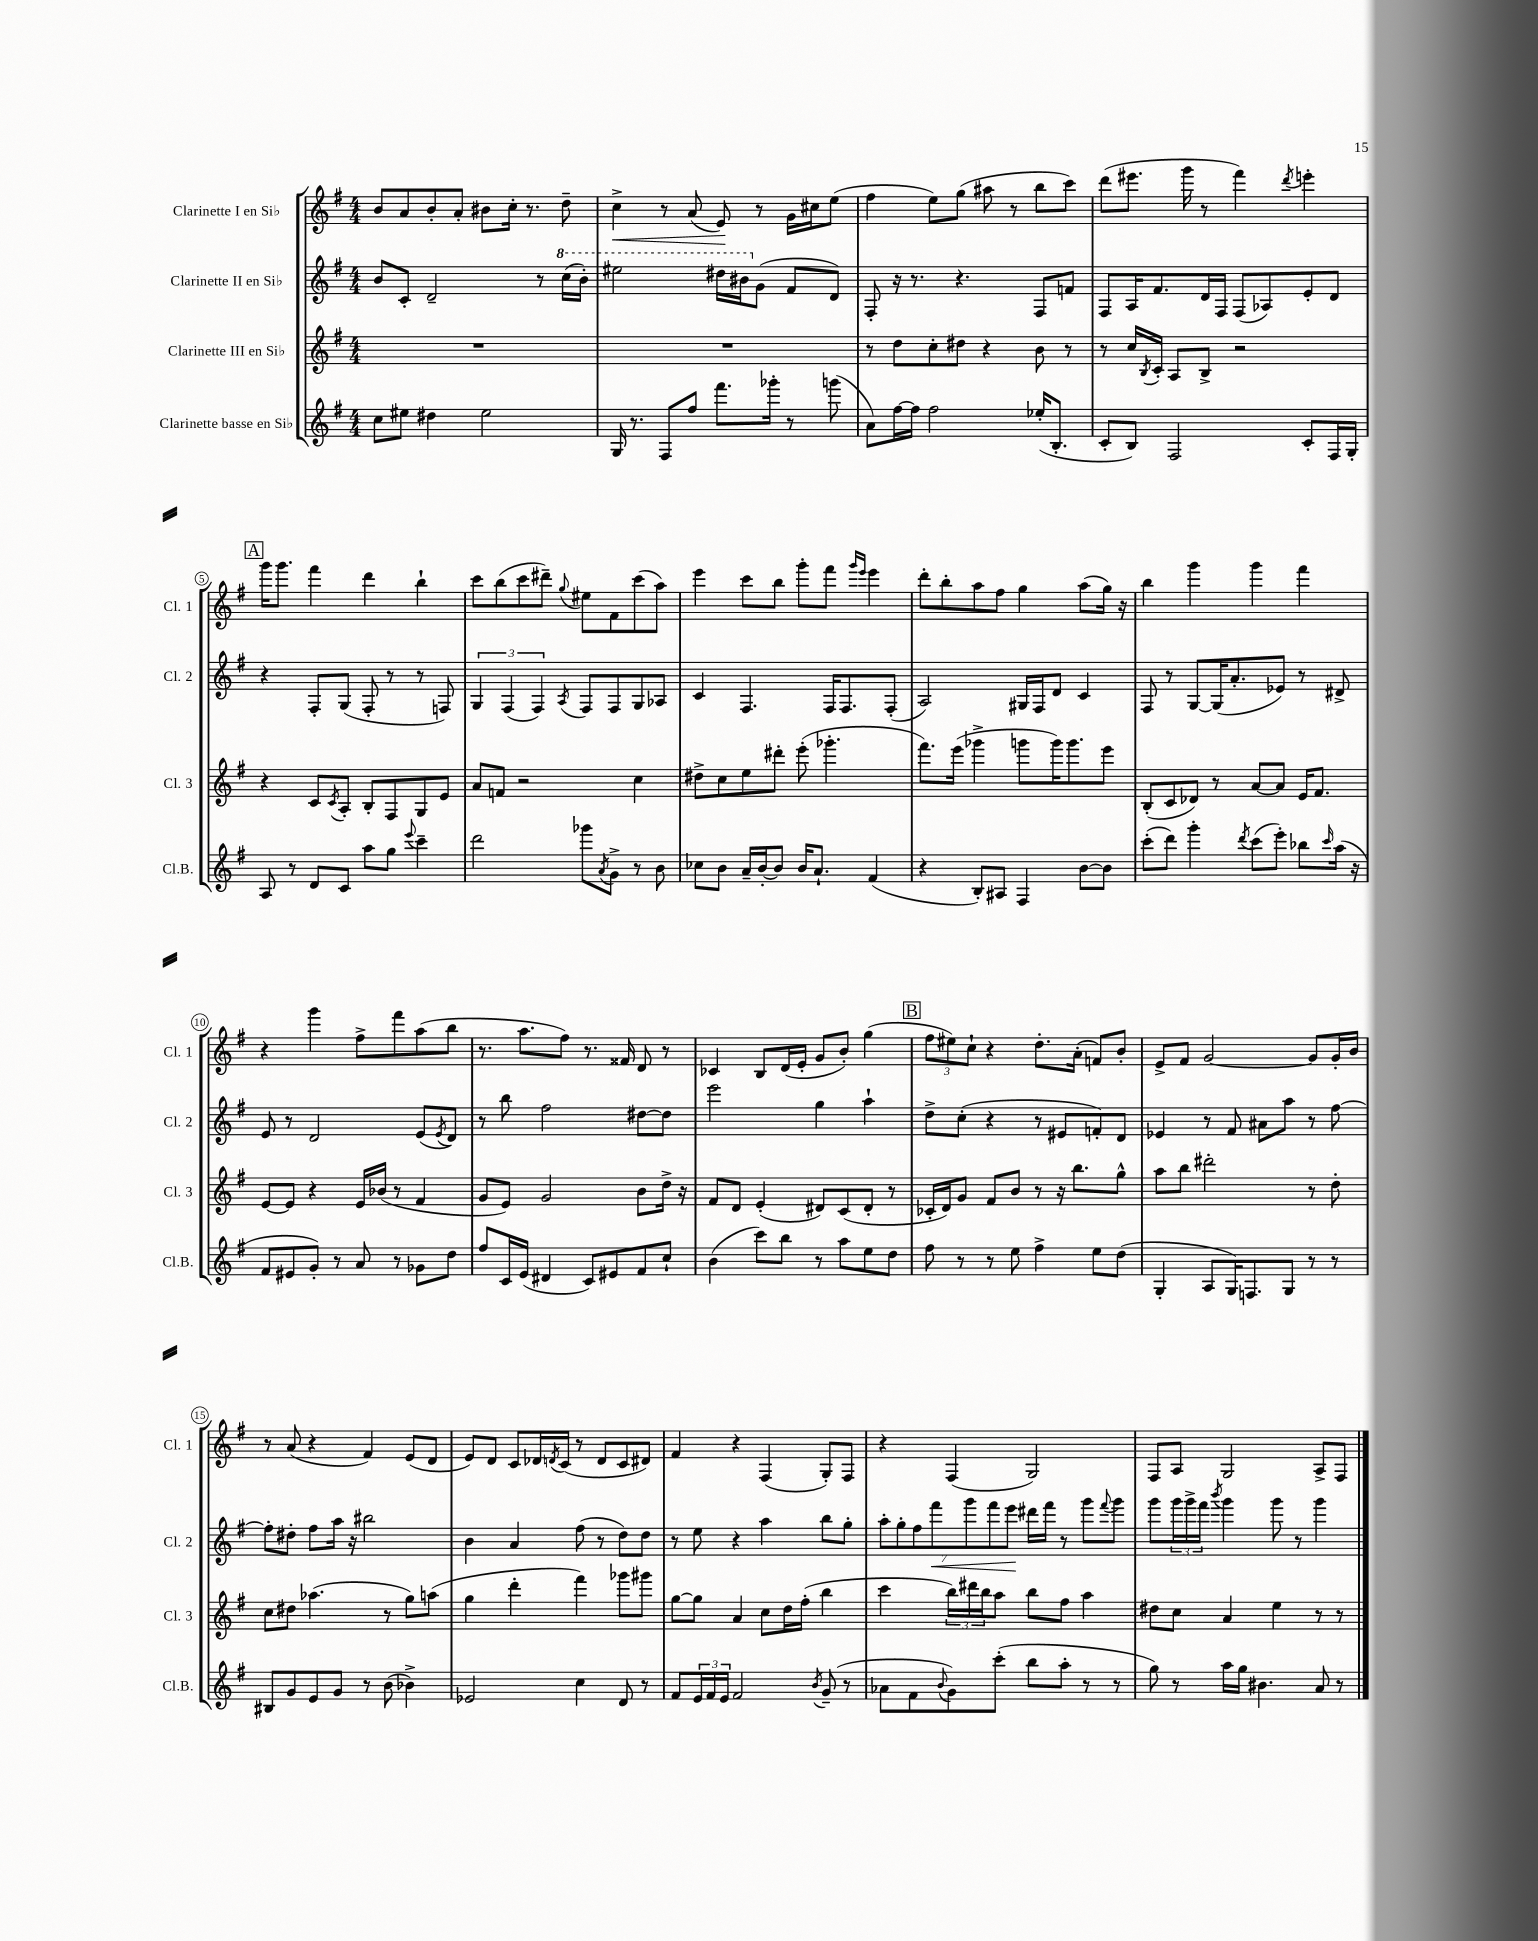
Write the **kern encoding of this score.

**kern	**kern	**kern	**dynam	**kern	**dynam
*part4	*part3	*part2	*part2	*part1	*part1
*staff4	*staff3	*staff2	*staff2	*staff1	*staff1
*I"Clarinette basse en Si♭	*I"Clarinette III en Si♭	*I"Clarinette II en Si♭	*	*I"Clarinette I en Si♭	*
*I'Cl.B.	*I'Cl. 3	*I'Cl. 2	*	*I'Cl. 1	*
*clefG2	*clefG2	*clefG2	*	*clefG2	*
*k[f#]	*k[f#]	*k[f#]	*	*k[f#]	*
*M4/4	*M4/4	*M4/4	*	*M4/4	*
=1	=1	=1	=1	=1	=1
8cc\L	1r	8b/L	.	8b/L	.
8ee#X\J	.	8c'/J	.	8a/	.
4dd#X\	.	2d~/	.	8b'/	.
.	.	.	.	8a'/J	.
2ee#\	.	.	.	8b#X\L	.
.	.	.	.	16cc'\Jk	.
.	.	.	.	8.r	.
.	.	8r	.	.	.
*	*	*8va	*	*	*
.	.	(16ccc\LL	.	8dd~\	.
.	.	16bb'\JJ)	.	.	.
=2	=2	=2	=2	=2	=2
!	!	!	!	!	!LO:HP:b
16G/	1r	2eee#X\	.	4cc^\	<
8.r	.	.	.	.	.
8F#/L	.	.	.	8r	.
8ff#/J	.	.	.	(8a/	.
8.fff#\L	.	16ddd#X\LL	.	8e/)	.
.	.	16bb#X\J	.	.	.
*	*	*X8va	*	*	*
.	.	(8g\J	.	8r	[
16ggg-X'\Jk	.	.	.	.	.
8r	.	8f#/L	.	16g\LL	.
.	.	.	.	16cc#X\J	.
(8gggn\	.	8d/J)	.	(8ee\J	.
=3	=3	=3	=3	=3	=3
8a\L)	8r	8F#'/	.	4ff#\	.
[16ff#\L	8dd\L	16r	.	.	.
16ff#\JJ]	.	8.r	.	.	.
2ff#\	8cc'\	.	.	8ee\L)	.
.	8dd#X\J	4.r	.	(8gg\J	.
.	4r	.	.	8aa#X\	.
.	.	.	.	8r	.
(16ee-X'/KL	8b\	8F#/L	.	8bb\L	.
8.B'/J	.	.	.	.	.
.	8r	8fn/J	.	8ccc\J)	.
=4	=4	=4	=4	=4	=4
8c'/L	8r	8F#/L	.	(8ddd\L	.
8B/J)	16cc/LL	16A/K	.	8.eee#X\J	.
.	8qB/	.	.	.	.
.	16c'/JJ	8.f#/	.	.	.
2F#/	8A/L	.	.	.	.
.	.	.	.	16ggg\	.
.	8B^/J	16d/L	.	8r	.
.	.	16F#/JJ	.	.	.
.	2r	(8F#/L	.	4fff#\)	.
.	.	8A-X/)	.	.	.
.	.	.	.	8qddd/	.
8c'/L	.	8e'/	.	4eeen'\	.
16F#/L	.	8d/J	.	.	.
16G'/JJ	.	.	.	.	.
!!LO:LB:g=z
!!LO:REH:place=s1:t=A
=5	=5	=5	=5	=5	=5
8A/	4r	4r	.	16ggg\KL	.
.	.	.	.	8.ggg\J	.
8r	.	.	.	.	.
8d/L	8c/L	8F#'/L	.	4fff#\	.
.	8qc/	.	.	.	.
8c/J	8A'/J	(8G/J	.	.	.
8aa\L	8B'/L	8F#'/	.	4ddd\	.
8gg\J	8F#/	8r	.	.	.
8qqeee/	.	.	.	.	.
4ccc~\	8G/	8r	.	4bb`\	.
.	8e/J	8Fn/)	.	.	.
=6	=6	=6	=6	=6	=6
2ddd\	8a/L	6G/	.	8ccc\L	.
.	8fn/J	.	.	(8bb\	.
.	.	(6F#/	.	.	.
.	2r	.	.	8ccc\	.
.	.	6F#/)	.	.	.
.	.	.	.	8ddd#X~\J)	.
.	.	8qA/	.	8qqgg/	.
8ggg-X\L	.	8F#/L	.	8ee#X\L	.
8qa/	.	.	.	.	.
8g^\J	.	8F#/	.	8f#\	.
8r	4cc\	8G/	.	(8ccc\	.
8b\	.	8A-X/J	.	8aa\J)	.
=7	=7	=7	=7	=7	=7
8cc-X\L	8dd#X^\L	4c/	.	4eee\	.
8b\J	8cc\	.	.	.	.
16a~/LL	8ee\	4.F#/	.	8ccc\L	.
[16b'/J	.	.	.	.	.
8b/J]	8ddd#X'\J	.	.	8bb\J	.
16b/KL	(8eee'\	.	.	8ggg'\L	.
8.a`/J	.	.	.	.	.
.	4.ggg-X'\	16F#/KL	.	8fff#\J	.
.	.	8.F#/	.	.	.
.	.	.	.	16qqggg/LL	.
.	.	.	.	16qqeee/JJ	.
(4f#/	.	.	.	4eee\	.
.	.	(8F#'/J	.	.	.
=8	=8	=8	=8	=8	=8
4r	8.fff#\L)	2A/)	.	8ddd'\L	.
.	.	.	.	8bb'\	.
.	(16eee\Jk	.	.	.	.
8B'/L)	4ggg-X^\	.	.	8aa\	.
8A#X/J	.	.	.	8ff#\J	.
4F#/	8gggn\L	16G#X/LL	.	4gg\	.
.	.	16F#/J	.	.	.
.	16ggg\K)	8d/J	.	.	.
.	8.ggg\	.	.	.	.
[8b\L	.	4c/	.	(8aa\L	.
8b\J]	8eee\J	.	.	16gg\Jk)	.
.	.	.	.	16r	.
=9	=9	=9	=9	=9	=9
(8ccc'\L	(8B'/L	8F#/	.	4bb\	.
8ddd\J)	8c/	8r	.	.	.
4ggg'\	8d-X/J)	[8G/L	.	4ggg\	.
.	8r	(16G/K]	.	.	.
.	.	8.a'/	.	.	.
8qddd/	.	.	.	.	.
(8ccc\L	[8a/L	.	.	4ggg\	.
8eee'\J)	8a/J]	8e-X/J)	.	.	.
8bb-X\L	16e/KL	8r	.	4fff#\	.
.	8.f#/J	.	.	.	.
16qqccc/	.	.	.	.	.
(16aa\Jk	.	8d#X^/	.	.	.
16r	.	.	.	.	.
!!LO:LB:g=z
=10	=10	=10	=10	=10	=10
8f#/L	[8e/L	8e/	.	4r	.
8e#X/	8e/J]	8r	.	.	.
8g'/J)	4r	2d/	.	4ggg\	.
8r	.	.	.	.	.
8a/	16e/LL	.	.	8ff#^\L	.
.	(16b-X/JJ	.	.	.	.
8r	8r	.	.	8fff#\	.
8g-X\L	4f#/	(8e/L	.	(8aa\	.
.	.	8qe/	.	.	.
8dd\J	.	8d/J)	.	8bb\J	.
=11	=11	=11	=11	=11	=11
8ff#/L	8g/L	8r	.	8.r	.
16c/L	8e/J)	8bb\	.	.	.
(16e/JJ	.	.	.	8.aa\L	.
4d#X/	2g/	2ff#\	.	.	.
.	.	.	.	8ff#\J)	.
8c/L)	.	.	.	8.r	.
8e#X/	.	.	.	.	.
.	.	.	.	16f##X/	.
8f#/	8b\L	[8dd#X\L	.	8d/	.
8cc`/J	16dd^\Jk	8dd#\J]	.	8r	.
.	16r	.	.	.	.
=12	=12	=12	=12	=12	=12
(4b\	8f#/L	2eee\	.	4c-X/	.
.	8d/J	.	.	.	.
8ccc\L)	(4e'/	.	.	8B/L	.
8bb\J	.	.	.	(16d/L	.
.	.	.	.	16e'/JJ	.
8r	8d#X/L)	4gg\	.	8g/L	.
8aa\L	(8c/	.	.	8b'/J)	.
8ee\	8d#'/J	4aa`\	.	(4gg\	.
8dd\J	8r	.	.	.	.
!!LO:REH:place=s1:t=B
=13	=13	=13	=13	=13	=13
8ff#\	16c-X'/LL	8dd^\L	.	12ff#\L	.
.	16d/J)	.	.	.	.
.	.	.	.	12ee#X\)	.
8r	8g/J	(8cc'\J	.	.	.
.	.	.	.	12cc`\J	.
8r	8f#/L	4r	.	4r	.
8ee\	8b/J	.	.	.	.
4ff#^\	8r	8r	.	8.dd'\L	.
.	16r	8e#X/L	.	.	.
.	8.bb\L	.	.	(16a'\Jk	.
8ee\L	.	8fn'/)	.	8fn/L)	.
(8dd\J	8gg^^\J	8d/J	.	8b'/J	.
=14	=14	=14	=14	=14	=14
4G'/	8aa\L	4e-X/	.	8e^/L	.
.	8bb\J	.	.	8f#/J	.
8A/L	2ddd#X'\	8r	.	[2g/	.
16G/K)	.	8f#/	.	.	.
8.Fn/	.	.	.	.	.
.	.	8a#X\L	.	.	.
8G/J	.	8aa\J	.	.	.
8r	8r	8r	.	8g/L]	.
8r	8dd'\	[8ff#\	.	16g'/L	.
.	.	.	.	16b/JJ	.
!!LO:LB:g=z
=15	=15	=15	=15	=15	=15
8B#X/L	8cc\L	8ff#'\L]	.	8r	.
8g/	8dd#X\J	8dd#X'\J	.	(8a/	.
8e/	(4.aa-X\	8ff#\L	.	4r	.
8g/J	.	16aa\Jk	.	.	.
.	.	16r	.	.	.
8r	.	2bb#X\	.	4f#/)	.
(8b\	8r	.	.	.	.
4b-X^\)	8gg\L)	.	.	(8e/L	.
.	(8aan\J	.	.	8d/J	.
=16	=16	=16	=16	=16	=16
2e-X/	4gg\	4b\	.	8e/L)	.
.	.	.	.	8d/J	.
.	4ddd'\	4a/	.	8c/L	.
.	.	.	.	16d-X/L	.
.	.	.	.	8qdn/	.
.	.	.	.	(16c/JJ	.
4cc\	4fff#\)	(8ff#\	.	8r	.
.	.	8r	.	8d/L	.
8d/	8ggg-X\L	8dd\L)	.	8c/	.
8r	8ggg#X\J	8dd\J	.	8d#X/J)	.
=17	=17	=17	=17	=17	=17
8f#/L	[8gg\L	8r	.	4f#/	.
24e/L	8gg\J]	8ee\	.	.	.
24f#/	.	.	.	.	.
24e/JJ	.	.	.	.	.
2f#/	4a/	4r	.	4r	.
.	8cc\L	4aa\	.	(4F#/	.
.	16dd\L	.	.	.	.
.	(16ff#'\JJ	.	.	.	.
8qb/	.	.	.	.	.
(8g~/	4bb\	8bb\L	.	8G'/L)	.
8r	.	8gg'\J	.	8F#/J	.
=18	=18	=18	=18	=18	=18
8a-X\L	4ccc\	14aa'\L	.	4r	.
.	.	14gg'\	.	.	.
8f#\	.	.	.	.	.
.	.	14ff#\	.	.	.
!	!	!	!LO:HP:b	!	!
.	.	14fff#\	<	.	.
8qqb/	.	.	.	.	.
8g\)	24bb\LL)	.	.	(4F#/	.
.	.	14ggg\	.	.	.
.	24ddd#X\	.	.	.	.
.	24bb\J	.	.	.	.
.	.	14fff#\	.	.	.
(8ccc'\J	8aa\J	.	.	.	.
.	.	14eee\J	.	.	.
8bb\L	8bb\L	16ddd#X\LL	[	2G/)	.
.	.	16fff#\JJ	.	.	.
8aa'\J	8ff#\J	8r	.	.	.
8r	4aa\	8ggg\L	.	.	.
.	.	8qqfff#/	.	.	.
8r	.	8ggg\J	.	.	.
=19	=19	=19	=19	=19	=19
8gg\)	8dd#X\L	8ggg\L	.	8F#/L	.
8r	8cc\J	24ggg\L	.	8A/J	.
.	.	24ggg^\	.	.	.
.	.	24fff#\JJ	.	.	.
.	.	8qbbb/	.	.	.
16aa\LL	4a/	4ggg\	.	2G/	.
16gg\JJ	.	.	.	.	.
4.b#X\	.	.	.	.	.
.	4ee\	8ggg\	.	.	.
.	.	8r	.	.	.
8a/	8r	4ggg\	.	8A^/L	.
8r	8r	.	.	8F#/J	.
==	==	==	==	==	==
*-	*-	*-	*-	*-	*-
